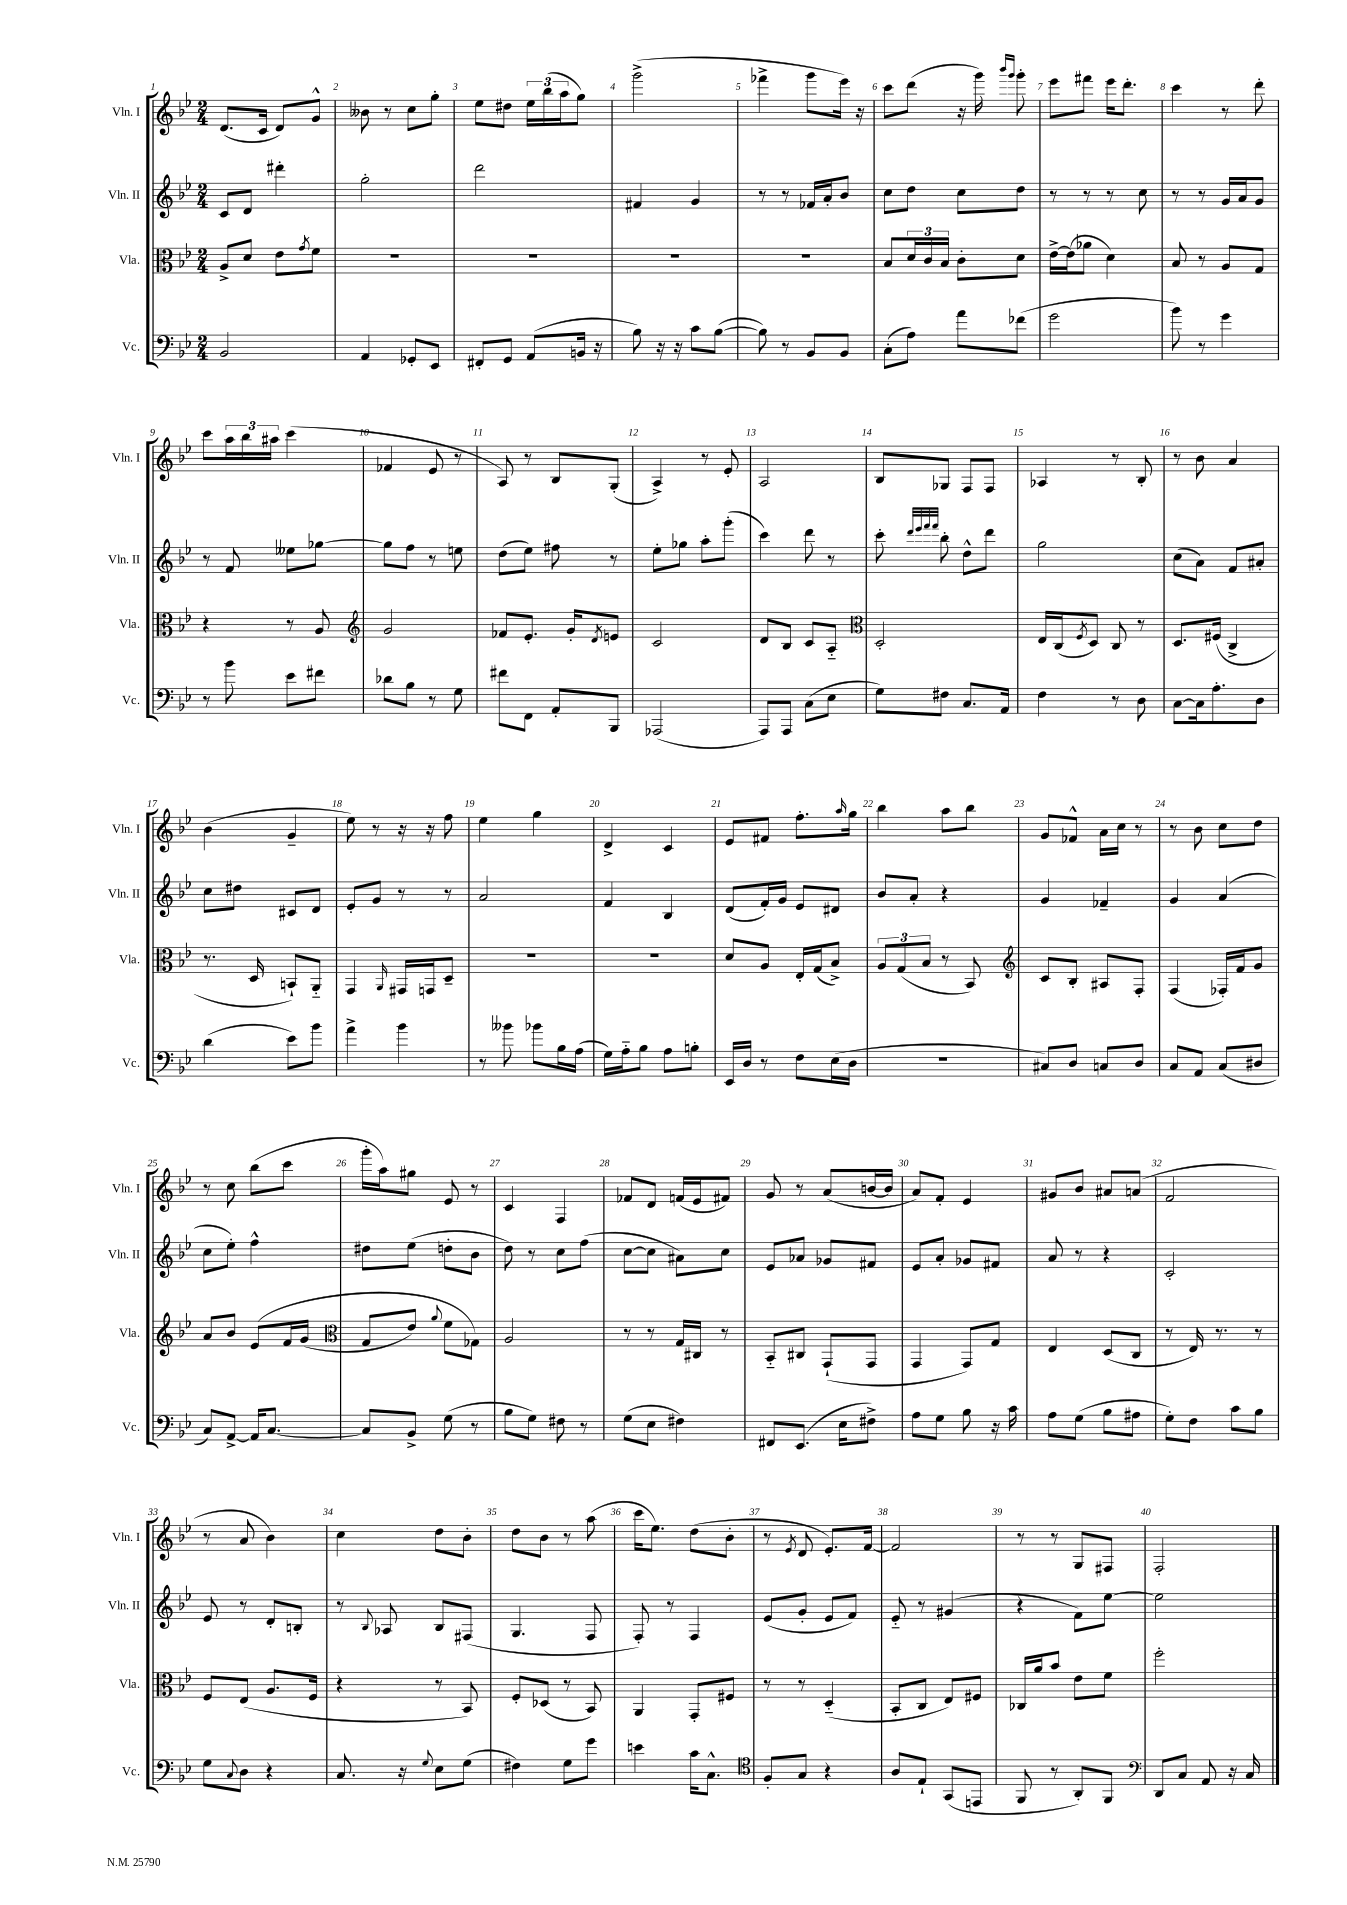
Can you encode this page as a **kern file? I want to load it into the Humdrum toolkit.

**kern	**kern	**kern	**kern
*staff4	*staff3	*staff2	*staff1
*clefF4	*clefC3	*clefG2	*clefG2
*k[b-e-]	*k[b-e-]	*k[b-e-]	*k[b-e-]
*M2/4	*M2/4	*M2/4	*M2/4
2BB-	8A^	8c	(8.d
.	8d	8d	.
.	.	.	16c
.	8e-	4ddd#'	8d)
.	8qg	.	.
.	8f	.	8g^^
=	=	=	=
4AA	2r	2gg'	8b--
.	.	.	8r
8GG-'	.	.	8cc
8EE-	.	.	8gg'
=	=	=	=
8FF#'	2r	2ddd	8ee-
8GG	.	.	8dd#
(8AA	.	.	24ee-
.	.	.	(24bb-
.	.	.	24aa
16BB	.	.	8gg)
16r	.	.	.
=	=	=	=
8B-)	2r	4f#	(2ggg^
16r	.	.	.
16r	.	.	.
8c	.	4g	.
([8B-	.	.	.
=	=	=	=
8B-])	2r	8r	4fff-^
8r	.	8r	.
8BB-	.	16f-	8ggg
.	.	16a'	.
8BB-	.	8b-	16eee-)
.	.	.	16r
=	=	=	=
(8C'	8B-	8cc	8ccc
8A)	24d	8dd	(8ddd
.	24c	.	.
.	24B-	.	.
8a	8c'	8cc	16r
.	.	.	16ggg)
.	.	.	16qqbbb-
.	.	.	16qqggg
(8f-	8d	8dd	8ggg'
=	=	=	=
2g	[16e-^	8r	8eee-
.	(16e-]	.	.
.	8a-	8r	8fff#
.	4d)	8r	16eee-
.	.	.	8.ddd'
.	.	8cc	.
=	=	=	=
8b-)	8B-	8r	4ccc
8r	8r	8r	.
4g	8A	16g	8r
.	.	16a	.
.	8G	8g	8ddd'
=	=	=	=
8r	4r	8r	8ccc
8b-	.	8f	24aa
.	.	.	24bb-
.	.	.	24aa#
8e-	8r	8ee--	(4ccc
8f#	8A	[8gg-	.
=	=	=	=
*	*clefG2	*	*
8d-	2g	8gg-]	4f-
8B-	.	8ff	.
8r	.	8r	8e-
8G	.	8ee	8r
=	=	=	=
8f#	8f-	(8dd	8A)
8FF	8.e-'	8ee-)	8r
8AA'	.	8ff#	8B-
.	16g'	.	.
.	8qd	.	.
8BBB-	8e	8r	(8G'
=	=	=	=
(2AAA-	2c	8ee-'	4A^)
.	.	8gg-	.
.	.	8aa'	8r
.	.	(8ggg'	8e-'
=	=	=	=
8AAA)	8d	4ccc)	2A
8AAA	8B-	.	.
(8C	8c	8ddd	.
8E-	8A'~	8r	.
=	=	=	=
*	*clefC3	*	*
8G)	2D'	8ccc'	8B-
.	.	32qqddd	.
.	.	32qqeee-	.
.	.	32qqfff	.
.	.	32qqfff	.
8F#	.	8bb-'	8G-
8.C	.	8dd^^	8F
.	.	8ddd	8F
16AA	.	.	.
=	=	=	=
4F	16E-	2gg	4A-
.	(16C	.	.
.	8qF	.	.
.	8D)	.	.
8r	8C	.	8r
8D	8r	.	8B-'
=	=	=	=
[8C	8.D	(8cc	8r
16C]	.	8a)	8b-
8.A'	(16F#	.	.
.	4C^	8f	4a
8D	.	8a#'	.
=	=	=	=
(4d	8.r	8cc	(4b-
.	.	8dd#	.
.	16D	.	.
8e-)	8BB`)	8c#	4g~
8b-	8AA'~	8d	.
=	=	=	=
4a^	4GG	8e-'	8ee-)
.	.	8g	8r
.	16qqAA	.	.
4b-	16GG#	8r	16r
.	16GG	.	16r
.	8D~	8r	8ff
=	=	=	=
8r	2r	2a	4ee-
8b--	.	.	.
8b-	.	.	4gg
16B-	.	.	.
(16A	.	.	.
=	=	=	=
16G)	2r	4f	4d^
16A'~	.	.	.
8B-	.	.	.
8A	.	4B-	4c
8B'	.	.	.
=	=	=	=
16EE-	8d	(8d	8e-
16D	.	.	.
8r	8A	16f')	8f#
.	.	16g	.
8F	16E-'	8e-	8.ff'
.	(16G	.	.
(16E-	8B-^)	8d#	.
.	.	.	16qqaa
16D	.	.	16gg
=	=	=	=
2r	12A	8b-	4bb-
.	(12G	.	.
.	.	8a'	.
.	12B-	.	.
.	8r	4r	8aa
.	8BB-)	.	8bb-
=	=	=	=
*	*clefG2	*	*
8C#)	8c	4g	8g
8D	8B-'	.	8f-^^
8C	8A#	4f-~	16a
.	.	.	16cc
8D	8F'	.	8r
=	=	=	=
8C	(4F	4g	8r
8AA	.	.	8b-
(8C	16F-')	(4a	8cc
.	16f	.	.
8D#	8g	.	8dd
=	=	=	=
8C)	8a	8cc	8r
[8AA^	8b-	8ee-')	8cc
16AA]	&(8e-	4ff^^	(8bb-
[8.C	.	.	.
.	16f	.	8ccc
.	(16g	.	.
=	=	=	=
*	*clefC3	*	*
8C]	8G	8dd#	16ggg'
.	.	.	16aa)
8BB-^	8e-)	(8ee-	8gg#
.	8qqa	.	.
(8G	8f	8dd'	8e-
8r	8G-&)	8b-	8r
=	=	=	=
8B-	2A	8dd)	4c
8G)	.	8r	.
8F#	.	8cc	4F
8r	.	(8ff	.
=	=	=	=
(8G	8r	[8cc	8f-
8E-	8r	8cc]	8d
4F#)	16G	8a#)	(16f
.	16C#	.	16e-
.	8r	8cc	8f#)
=	=	=	=
8FF#	8BB-'~	8e-	8g
(8.EE-	8C#	8a-	8r
.	(8GG`	8g-	(8a
16E-	.	.	.
8F#^)	8GG	8f#	[16b
.	.	.	16b]
=	=	=	=
8A	4GG	8e-	8a)
8G	.	8a'	8f'
8B-	8GG)	8g-	4e-
16r	8G	8f#	.
16c	.	.	.
=	=	=	=
8A	4E-	8a	8g#
(8G	.	8r	8b-
8B-	(8D	4r	8a#
8A#	8C	.	(8a
=	=	=	=
8G')	8r	2c'	2f
8F	16E-)	.	.
.	8.r	.	.
8c	.	.	.
8B-	8r	.	.
=	=	=	=
8G	8F	8e-	8r
8qqC	.	.	.
8D	(8E-	8r	8a
4r	8.A	8d'	4b-)
.	.	8B'	.
.	16F	.	.
=	=	=	=
8.C	4r	8r	4cc
.	.	8qqB-	.
.	.	8A-	.
16r	.	.	.
8qqG	.	.	.
8E-	8r	8B-	8dd
(8G	8BB-)	(8F#	8b-'
=	=	=	=
4F#)	8F'	4.G	8dd
.	(8D-	.	8b-
8G	8r	.	8r
8g	8BB-)	8F	(8aa
=	=	=	=
4e	4AA	8F')	16ccc
.	.	.	8.ee-)
.	.	8r	.
16c	8GG'	4F	(8dd
8.C^^	.	.	.
.	8F#	.	8b-'
=	=	=	=
*clefC4	*	*	*
8F'	8r	(8e-	8r
.	.	.	8qe-
8G	8r	8g'	8d
4r	(4D'~	8e-	8.e-')
.	.	8f)	.
.	.	.	[16f
=	=	=	=
8A	8BB-'	8e-'~	2f]
8E-`	8C	8r	.
(8GG	8E-)	(4g#	.
8EE	8F#	.	.
=	=	=	=
8FF	16C-	4r	8r
.	16a	.	.
8r	8b-	.	8r
8AA')	8e-	8f)	8G
8FF	8f	[8ee-	8F#
=	=	=	=
*clefF4	*	*	*
8DD	2ff'	2ee-]	2F'
8C	.	.	.
8AA	.	.	.
16r	.	.	.
16C	.	.	.
==	==	==	==
*-	*-	*-	*-
